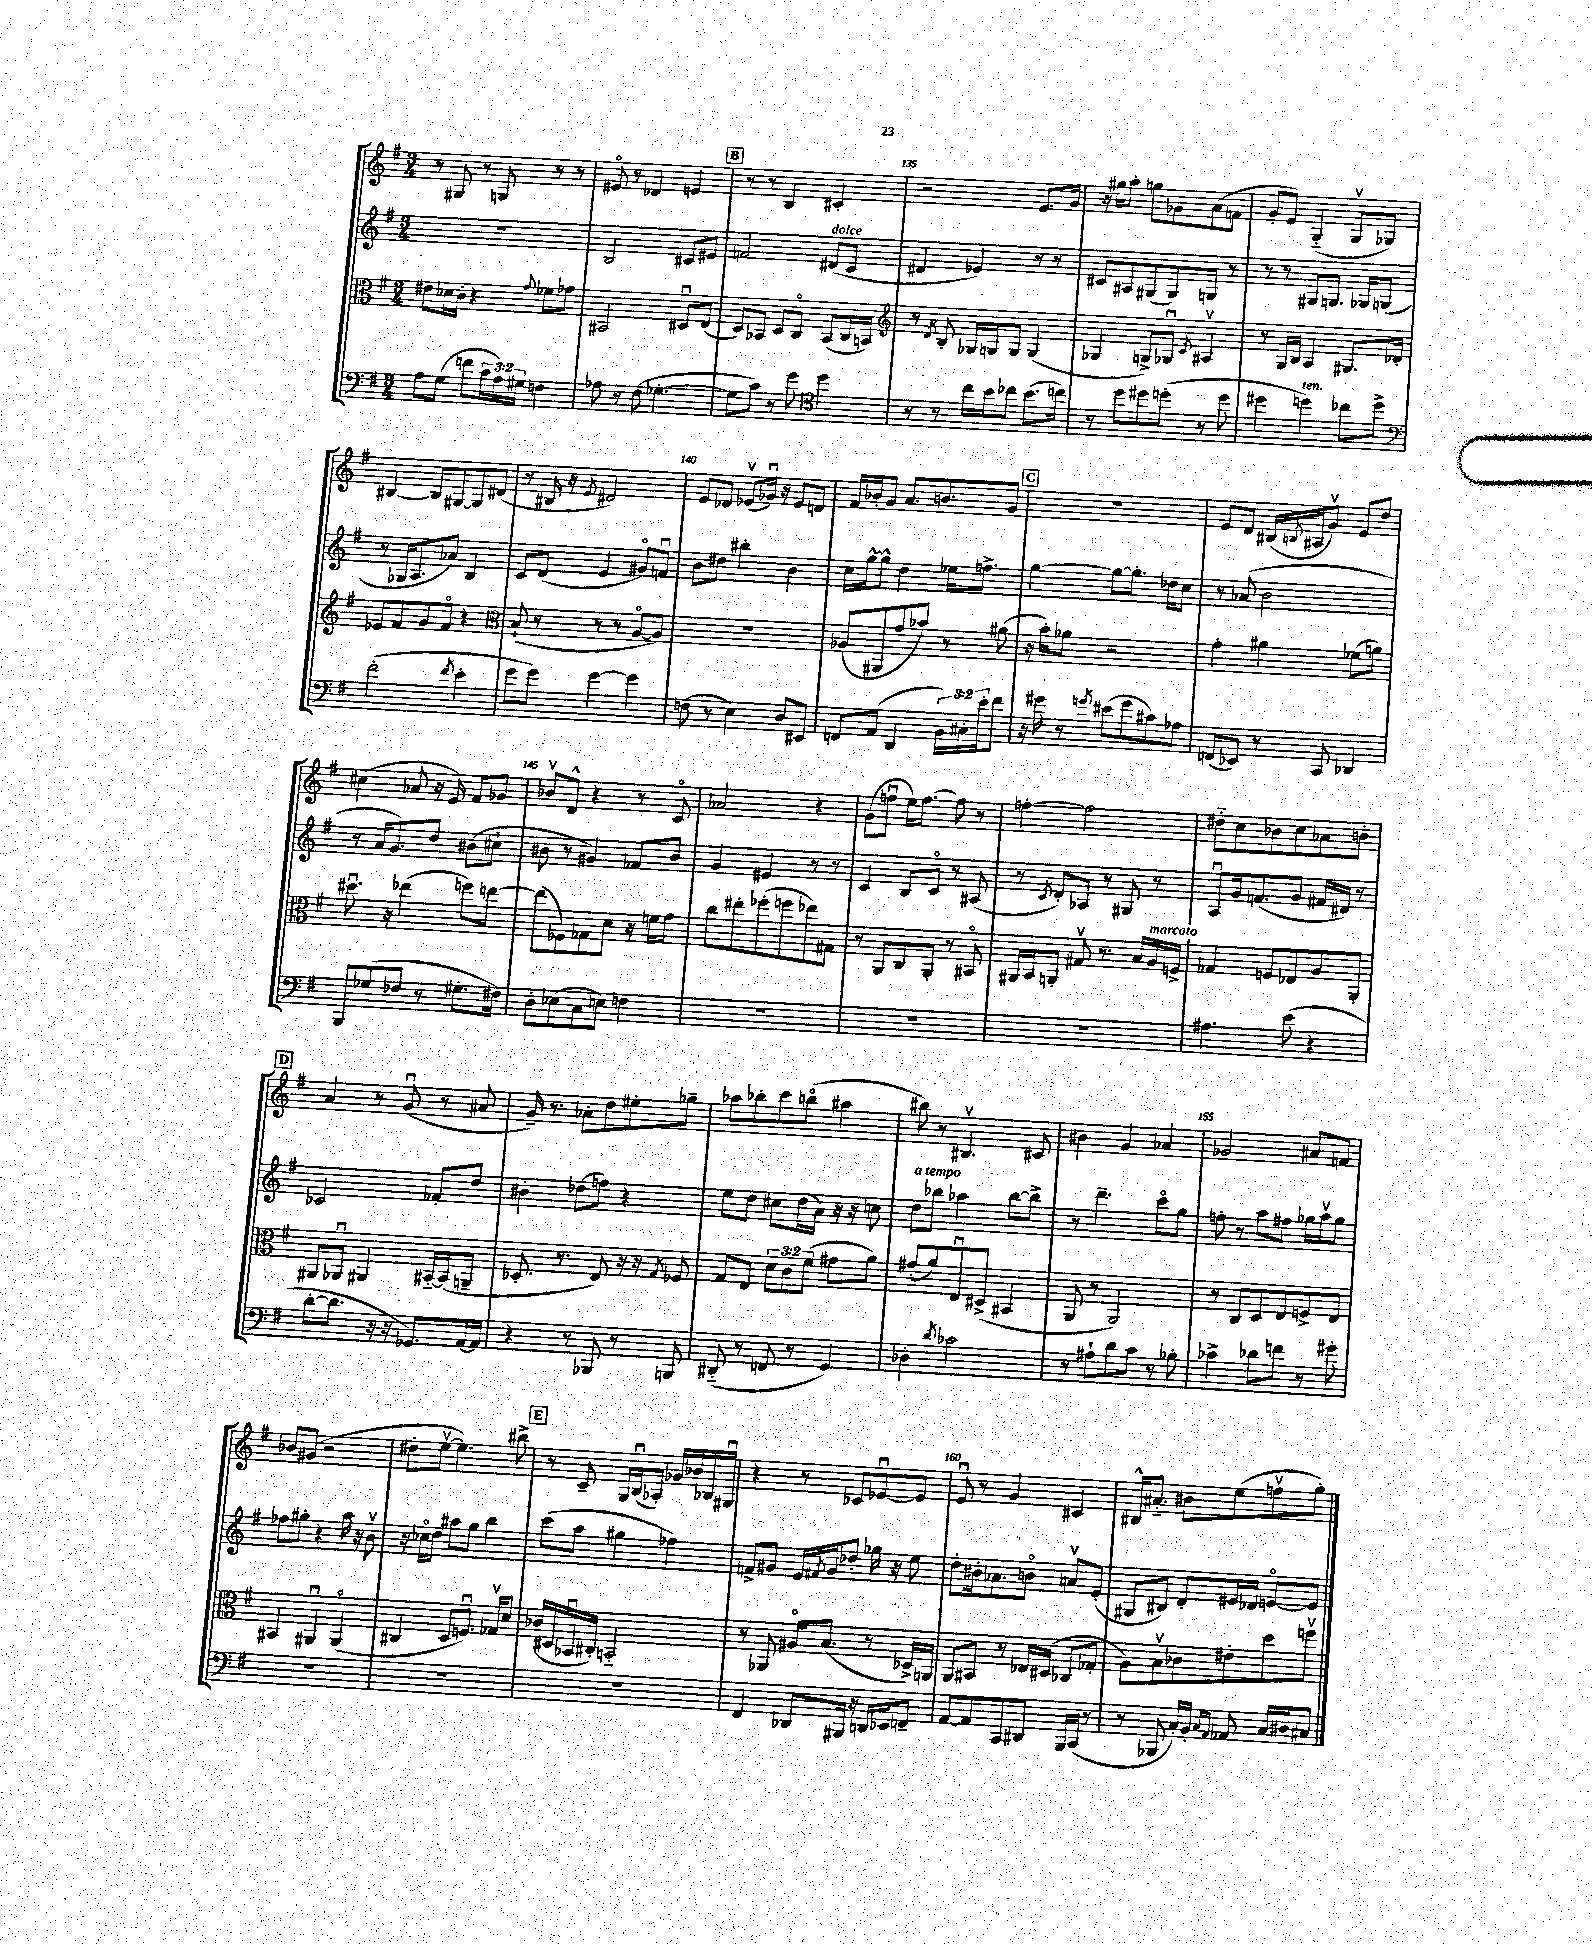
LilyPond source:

<<
\new StaffGroup <<
\new Staff = "s0" {
    \clef treble \key g \major \numericTimeSignature \time 3/4
    r8 gis8 r8 g8 r8 r8 |
    eis'8\flageolet r8 des'4 e'4 |
    \mark \markup { \box "B" } r8 r8 b4 cis'4-. |
    r2 e'8. g'16 |
    r16 gis''16 a''8-. g''8 ges'8 a'8( f'8 |
    g'8-. e'8) g4-_( g8\upbow ges8) |
    bis4~ bis8 gis8~ gis8 dis'8( |
    r8 bis16 r16 \acciaccatura { e'8 } dis'2) |
    e'8 des'8 ees'8\upbow( ges'16\downbow) r16 ees'8 d'8 |
    fis'16 bes'16-. g'8 a'8. b'8. g'8 |
    \mark \markup { \box "C" } r2. |
    e'8 d'8 bis16( \acciaccatura { b8 } ais16 g'8\upbow) e'8 d''8 |
    cis''4( aes'8 r16 e'16) fis'8 ges'8 |
    bes'8\upbow d'8-^ r4 r8 c'8\flageolet |
    aes'2 r4 |
    g'8( f''8\downbow e''16) f''8.~ f''8 r8 |
    f''4~-. f''2 |
    dis''8-_ c''8 bes'8 c''8 aes'8 b'8-. |
    \mark \markup { \box "D" } a'4 r8 g'8\downbow( r8 ais'8 |
    g'16--) r8. aes'8-. d''8 eis''8-. ges''8-- |
    aes''8 bes''8-. c'''8 b''8\flageolet( ais''4 |
    bis''8) r8 bis4.\upbow cis'8 |
    bis'4 g'4 aes'4 |
    ges'2 ais'8 f'8 |
    bes'8 gis'8( r2 |
    dis''8-. e''8~\upbow e''4.) bis''8-> |
    \mark \markup { \box "E" } r8 c'8-- g16 b16\downbow( aes8-.) ges'16 bes'16 bes16 gis16\downbow |
    r4 r8 ces'8 ees'8~\downbow ees'8 |
    e'8\downbow r8 g'4 cis'4 |
    bis16-^ ais'8.-_ bis'8 e''8( f''8\upbow g''8-.) \bar "|." |
}
\new Staff = "s1" {
    \clef treble \key g \major \numericTimeSignature \time 3/4
    R2. |
    b2 cis'8 eis'8 |
    \mark \markup { \box "B" } f'2 dis'8^\markup { \italic "dolce" }( c'8 |
    dis'4 ees'4) r8 r8 |
    cis'8 ais8 gis8( gis8) g8 r8 |
    r8 r8 gis8 g8. ges16 g8( |
    r8 ges16 a8. aes'8) b4 |
    c'8 d'8( e'4 gis'8\flageolet) f'8\downbow |
    b'8 dis''8 bis''4-. b'4 |
    c''16 g''16~-^ g''8-^ d''4 ees''16 f''8.-> |
    \mark \markup { \box "C" } g''4~ g''8~ g''8.-. des''16 c''8 |
    r8 aes'8( b'2 |
    r8 a'16 g'8.) d''8 bis'8( cis''8-! |
    bis'8 r8 gis'4) fes'8 bis'8 |
    g'4 eis'4 r8 r8 |
    c'4 b8 c'8\flageolet r8 ais8( |
    r8 \acciaccatura { c'8 } d'8-.) aes8 r8 gis8 r8 |
    a8\downbow g'16 f'8.( g'8 fis'16 dis'16) r8 |
    \mark \markup { \box "D" } ces'2 fes'8-. d''8 |
    bis'4-. des''8( f''8) r4 |
    e''8 d''8 cis''8 d''16( a'16) r16 r16 c''8 |
    d''8^\markup { \italic "a tempo" } bes''8 aes''4 bes''8~ bes''8-> |
    r8 d'''4.-- c'''8\flageolet g''8 |
    f''8-. r8 a''8 fis''8 ges''16 a''16\upbow ges''8 |
    fes''8 gis''8-. r4 a''16 r16 b'8\upbow |
    r16 ces''16\flageolet d''8 ais''8 g''8 b''4 |
    \mark \markup { \box "E" } c'''8( a''8 gis''4 fes''4) |
    f'8-> gis'8 e'16 \acciaccatura { fis'8 } gis'16 des''8-. ges''16 r16 e''8 |
    d''8-. bis'16-. aes'8. b'8\flageolet a'8\upbow e'8-.( |
    gis8 bis8) d'8-. eis'16 des'16 e'8~\flageolet e'8 \bar "|." |
}
\new Staff = "s2" {
    \clef alto \key g \major \numericTimeSignature \time 3/4 \override Staff.TupletNumber.text = #tuplet-number::calc-fraction-text
    eis'8 des'16 c'16-. r4 \appoggiatura { g'8 } fes'8 ges'8 |
    bis,2 dis8\downbow e8( |
    \mark \markup { \box "B" } d8) bes,8 d8 c8\flageolet bes,8( c16 b,16) |
    \clef treble r8 \acciaccatura { d'8 } b8-. ges16 g16 g8 g4( |
    ges4 g8->) ges8\downbow \acciaccatura { c'8 } ais4\upbow |
    r8 g16 b16 a4 gis8. des'16-. |
    ees'8 fis'8 g'8 fis'8\flageolet r4 |
    \clef alto b8-!( r8 r8 r8 a8~\flageolet a8) |
    R2. |
    aes8( ais,8 g'8 bes'8) r8 ais'8( |
    \mark \markup { \box "C" } r16 b'16-.) aes'8 r2 |
    g'4-. ais'4 fes'8( a'8) |
    dis''8.\downbow r16 ees''4( f''8) e''8~ |
    e''8( fes8) ges8 d'8 r16 f'16 g'8 |
    c''8 eis''8-. fes''8-.( f''8 ees''8) gis8 |
    r8 a,8 c8 a,8-. r8 bis,8\flageolet |
    ais,16 b,16 a,8-. gis8\upbow r8. b16 a16^\markup { \italic "marcato" } f16-> |
    ges4 f8 ees8 a8 a,8-. |
    \mark \markup { \box "D" } ais,8 aes,8\downbow ais,4 bis,16~-_ bis,16( a,8-- |
    des8.-. r8. e8) r16 r16 \acciaccatura { g8 } fes8 |
    g8 e8 \tuplet 3/2 { d'8 c'8 fis'8( } gis'8 a'8) |
    gis'8-.( a'8) e8\downbow dis8->( bis,4 |
    a,8 r8 a,2) |
    r8 c8 d8 e8 f8-> e8 |
    bis,4 ais,4\downbow ais,4\flageolet( |
    cis4 d8 f8.\downbow) ges16\upbow d'8 |
    \mark \markup { \box "E" } ces'16( dis16 bes,16\downbow cis16-.) b,2-_ |
    r8 aes,8 ais16\flageolet b8.( r8 des16->) a,16 |
    a,8 bis,8 r8 ees16 dis16( ces8 ges8-. |
    a8) b8\upbow ces'8 eis'8-. d''8 f''8\upbow \bar "|." |
}
\new Staff = "s3" {
    \clef bass \key g \major \numericTimeSignature \time 3/4 \override Staff.TupletNumber.text = #tuplet-number::calc-fraction-text
    a8 g8( f'8 \tuplet 3/2 { c'16 a16) gis16 } f4 |
    aes8 r8 fis8( ges4.~-. |
    \mark \markup { \box "B" } ges8 c'8) r8 g'8 \clef tenor d''4 |
    r8 r8 c''16 b'16 ces''8 b'8.( c''16) |
    r8 d''8 dis''8 d''8-.( r8 d''8 |
    dis''4 d''4^\markup { \italic "ten." }) ces''8 d''8-> |
    \clef bass fis'2-.( \acciaccatura { fis'8 } e'4-. |
    g'8 g'8) g'4~ g'4 |
    f8( r8 e4) d8 eis,8 |
    f,8 a,8( d,4 \tuplet 3/2 { b,16) cis16-. e'16-. } fis'8 |
    \mark \markup { \box "C" } r16 gis'16 r8 \acciaccatura { g'8 } eis'8( g'8 cis'8) aes8 |
    f,8( ees,8) r8 c,8 des,4 |
    b,,8 ges8( fes8 r8 gis8.-. fis16) |
    d8-. ees8( c8 e8) f4 |
    R2. |
    R2. |
    R2. |
    ais4. e'8( r4 |
    \mark \markup { \box "D" } d'8~-. d'8. r16 r16 ges,8.) a,16~ a,16 |
    r4 r8 bes,,8 r8 b,,8 |
    dis,8-_( r8 f,8 r8 g,4) |
    des4-. \acciaccatura { d'8 } ces'2 |
    r8 ais8-! d'8 c'8 r8 bes8-. |
    ces'4-> des'8 f'8 r8 gis'8-. |
    R2. |
    R2. |
    \mark \markup { \box "E" } R2. |
    fis,4 des,8 bis,,16 r16 d,16 ees,16 f,8-- |
    a,8~ a,8 c,8 dis,8 b,,16 c,16( r8 |
    r8 bes,,8 c16-.) b,16-. \grace { c16 a,16 } aes,8 c16 dis16 cis8 \bar "|." |
}
>>
>>
\layout { \context { \Score currentBarNumber = #132 \override BarNumber.break-visibility = ##(#f #t #t) barNumberVisibility = #(every-nth-bar-number-visible 5) } }
